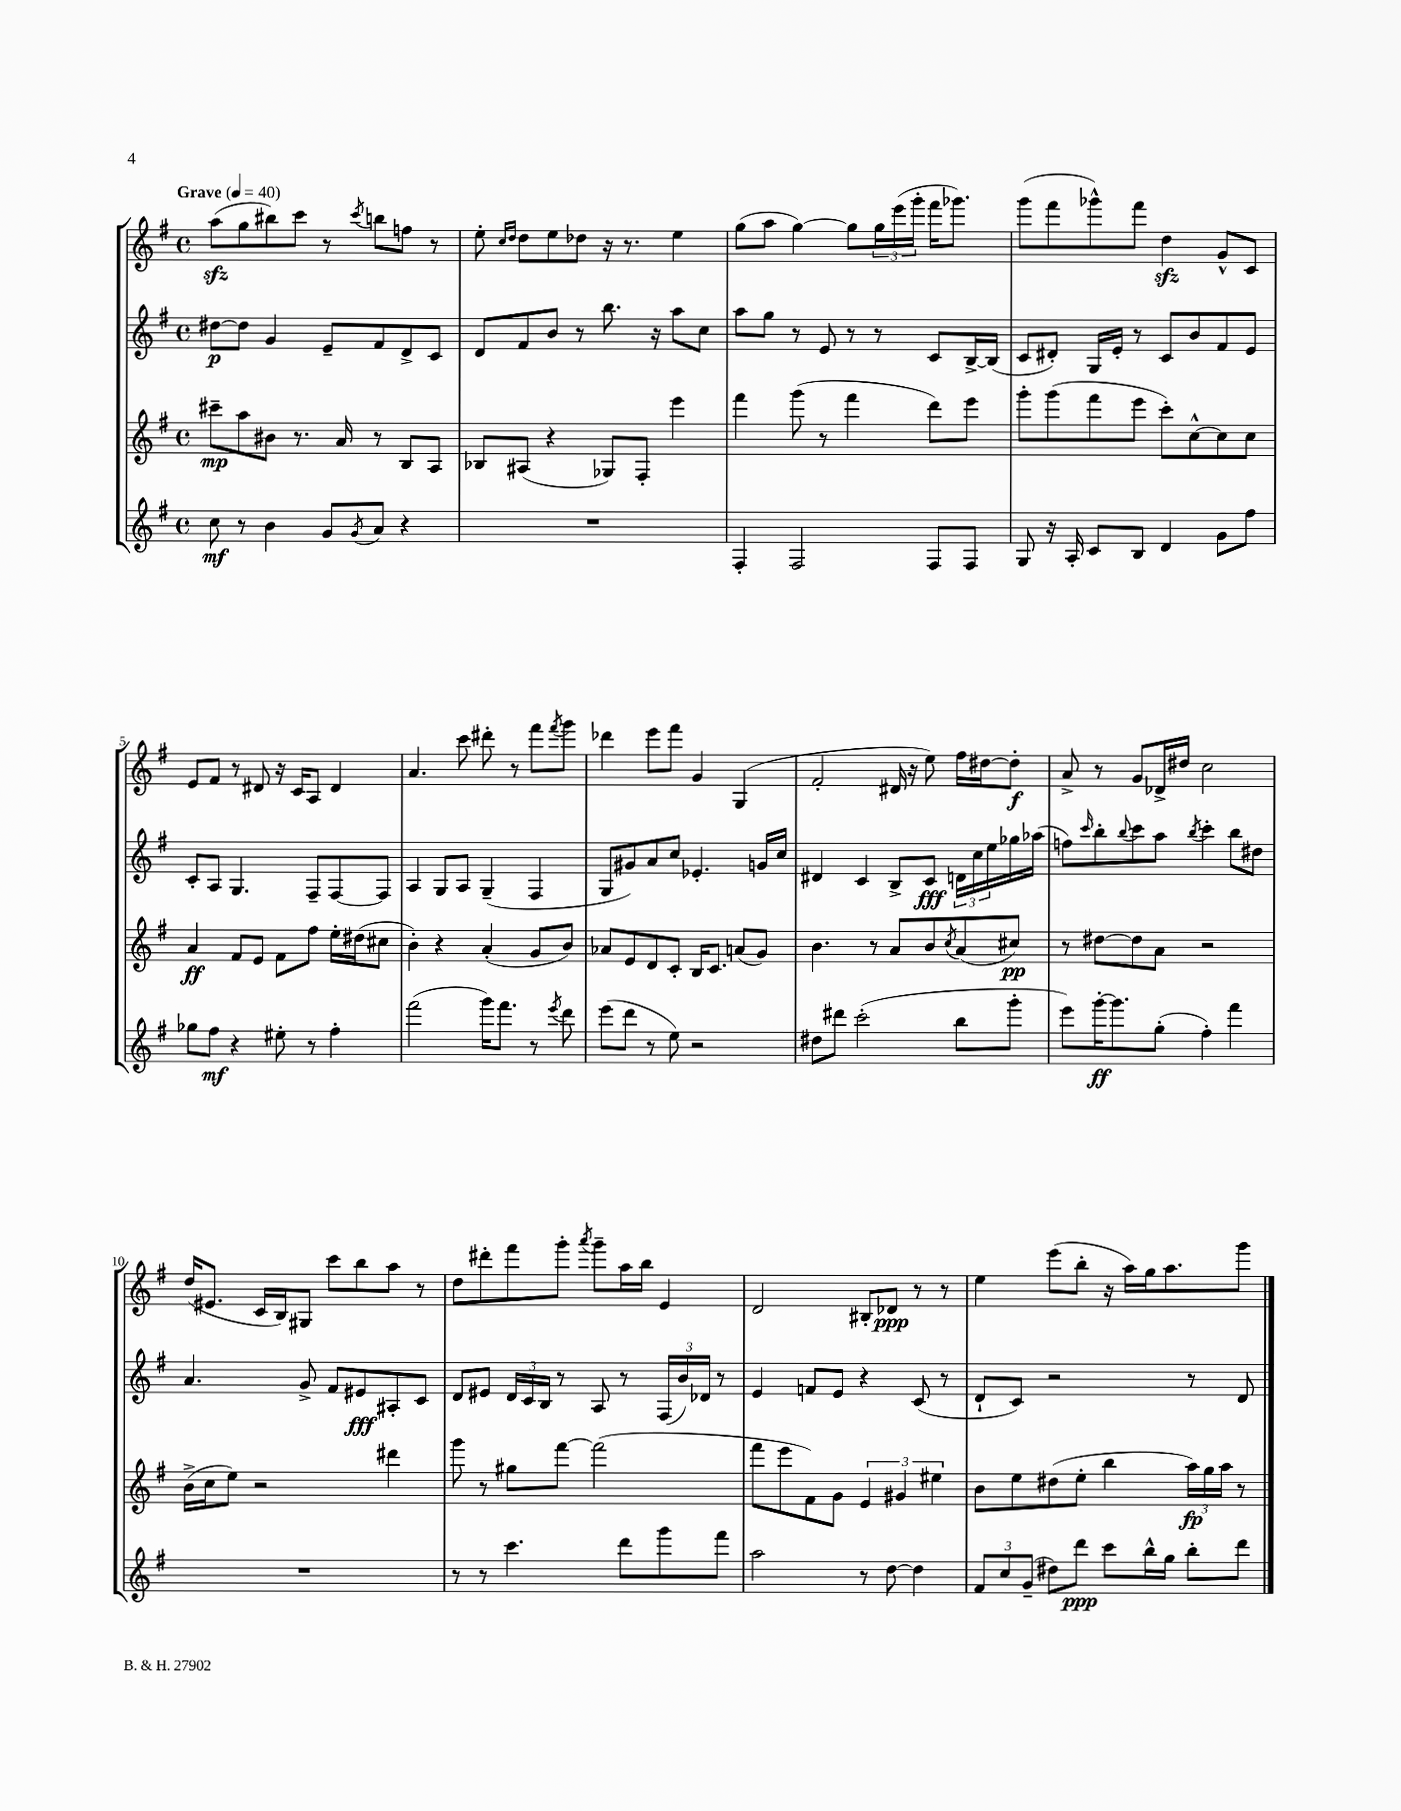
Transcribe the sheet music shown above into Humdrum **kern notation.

**kern	**kern	**kern	**kern
*staff4	*staff3	*staff2	*staff1
*clefG2	*clefG2	*clefG2	*clefG2
*k[f#]	*k[f#]	*k[f#]	*k[f#]
*M4/4	*M4/4	*M4/4	*M4/4
*met(c)	*met(c)	*met(c)	*met(c)
*MM40	*MM40	*MM40	*MM40
8cc	8ccc#~	[8dd#	(8aa
8r	8aa	8dd#]	8gg
4b	8b#	4g	8bb#)
.	8.r	.	8ccc
8g	.	8e~	8r
.	16a	.	.
8qg	.	.	8qccc
8a	8r	8f#	8bb
4r	8B	8d^	8ff
.	8A	8c	8r
=	=	=	=
1r	8B-	8d	8ee'
.	.	.	16qqcc
.	.	.	16qqdd
.	(8A#	8f#	8dd
.	4r	8b	8ee
.	.	8r	8dd-
.	8G-)	8.bb	16r
.	.	.	8.r
.	8F#'	.	.
.	.	16r	.
.	4eee	8aa	4ee
.	.	8cc	.
=	=	=	=
4F#'	4fff#	8aa	(8gg
.	.	8gg	8aa
2F#	(8ggg	8r	[4gg)
.	8r	8e	.
.	4fff#	8r	8gg]
.	.	8r	24gg
.	.	.	(24eee
.	.	.	24ggg'
8F#	8ddd)	8c	16fff#
.	.	.	8.ggg-)
8F#	8eee	[16B^	.
.	.	(16B]	.
=	=	=	=
8G	8ggg'	8c	(8ggg
16r	(8ggg	8d#')	8fff#
16A'	.	.	.
8c	8fff#	16G	8ggg-^^)
.	.	16e'	.
8B	8eee	8r	8fff#
4d	8ccc')	8c	4dd
.	[8cc^^	8b	.
8g	8cc]	8f#	8g^^
8ff#	8cc	8e	8c
=	=	=	=
8gg-	4a	8c'	8e
8ff#	.	8A	8f#
4r	8f#	4.G	8r
.	8e	.	8d#
8ee#'	8f#	.	16r
.	.	.	16c
8r	8ff#	8F#~	8A
4ff#'	16ee'	[8F#	4d#
.	(16dd#	.	.
.	8cc#	8F#]	.
=	=	=	=
(2fff#	4b')	4A	4.a
.	4r	8G	.
.	.	8A	8ccc
16ggg)	(4a'	(4G~	8ddd#'
8.fff#	.	.	.
.	.	.	8r
8r	8g	4F#	8fff#
8qeee	.	.	8qfff#
8ddd	8b)	.	8ggg
=	=	=	=
(8eee	8a-	8G	4ddd-
8ddd	8e	8g#)	.
8r	8d	8a	8eee
8ee)	8c'	8cc	8fff#
2r	16B	4.e-'	4g
.	8.c	.	.
.	(8a	.	(4G
.	8g)	16g	.
.	.	16cc	.
=	=	=	=
8dd#	4.b	4d#	2f#'
8ddd#	.	.	.
(2ccc'	.	4c	.
.	8r	.	.
.	8a	8B^	16d#
.	.	.	16r
.	8b	8c	8ee)
.	8qcc	.	.
8bb	(8a	24d	16ff#
.	.	24cc	.
.	.	.	[16dd#
.	.	24ee	.
8ggg'	8cc#)	16gg-	8dd#']
.	.	(16aa-	.
=	=	=	=
8eee)	8r	8ff)	8a^
.	.	16qqccc	.
[16ggg'	[8dd#	8bb'	8r
8.ggg]	.	.	.
.	.	8qqbb	.
.	8dd#]	8ccc	8g
(8gg'	8a	8aa	16d-^
.	.	.	16dd#
.	.	8qbb	.
4ff#')	2r	4ccc'	2cc
4fff#	.	8bb	.
.	.	8dd#	.
=	=	=	=
1r	(16b^	4.a	(16dd
.	16cc	.	8.e#
.	8ee)	.	.
.	2r	.	16c
.	.	.	16B)
.	.	8g^	8G#
.	.	8f#	8ccc
.	.	8e#	8bb
.	4ddd#	8A#'	8aa
.	.	8c	8r
=	=	=	=
8r	8ggg	8d	8dd
8r	8r	8e#	8ddd#'
4.ccc	8gg#	24d	8fff#
.	.	24c	.
.	.	24B	.
.	[8fff#	8r	8ggg'
.	.	.	8qaaa
.	(2fff#]	8A	8ggg~
8ddd	.	8r	16aa
.	.	.	16bb
8ggg	.	(24F#	4e
.	.	24b)	.
.	.	24d-	.
8fff#	.	8r	.
=	=	=	=
2aa	8fff#	4e	2d
.	8eee	.	.
.	8f#)	8f	.
.	8g	8e	.
8r	6e	4r	8B#'
[8dd	.	.	8d-
.	6g#	.	.
4dd]	.	(8c	8r
.	6ee#	.	.
.	.	8r	8r
=	=	=	=
12f#	8b	8d`	4ee
12cc	.	.	.
.	8ee	8c)	.
(12g~	.	.	.
8dd#)	(8dd#	2r	(8eee
8ddd	8ee'	.	8bb'
8ccc	4bb	.	16r
.	.	.	16aa)
16bb^^	.	.	16gg
16gg	.	.	8.aa
8bb'	24aa)	8r	.
.	24gg	.	.
.	24aa	.	.
8ddd	8r	8d	8ggg
==	==	==	==
*-	*-	*-	*-
